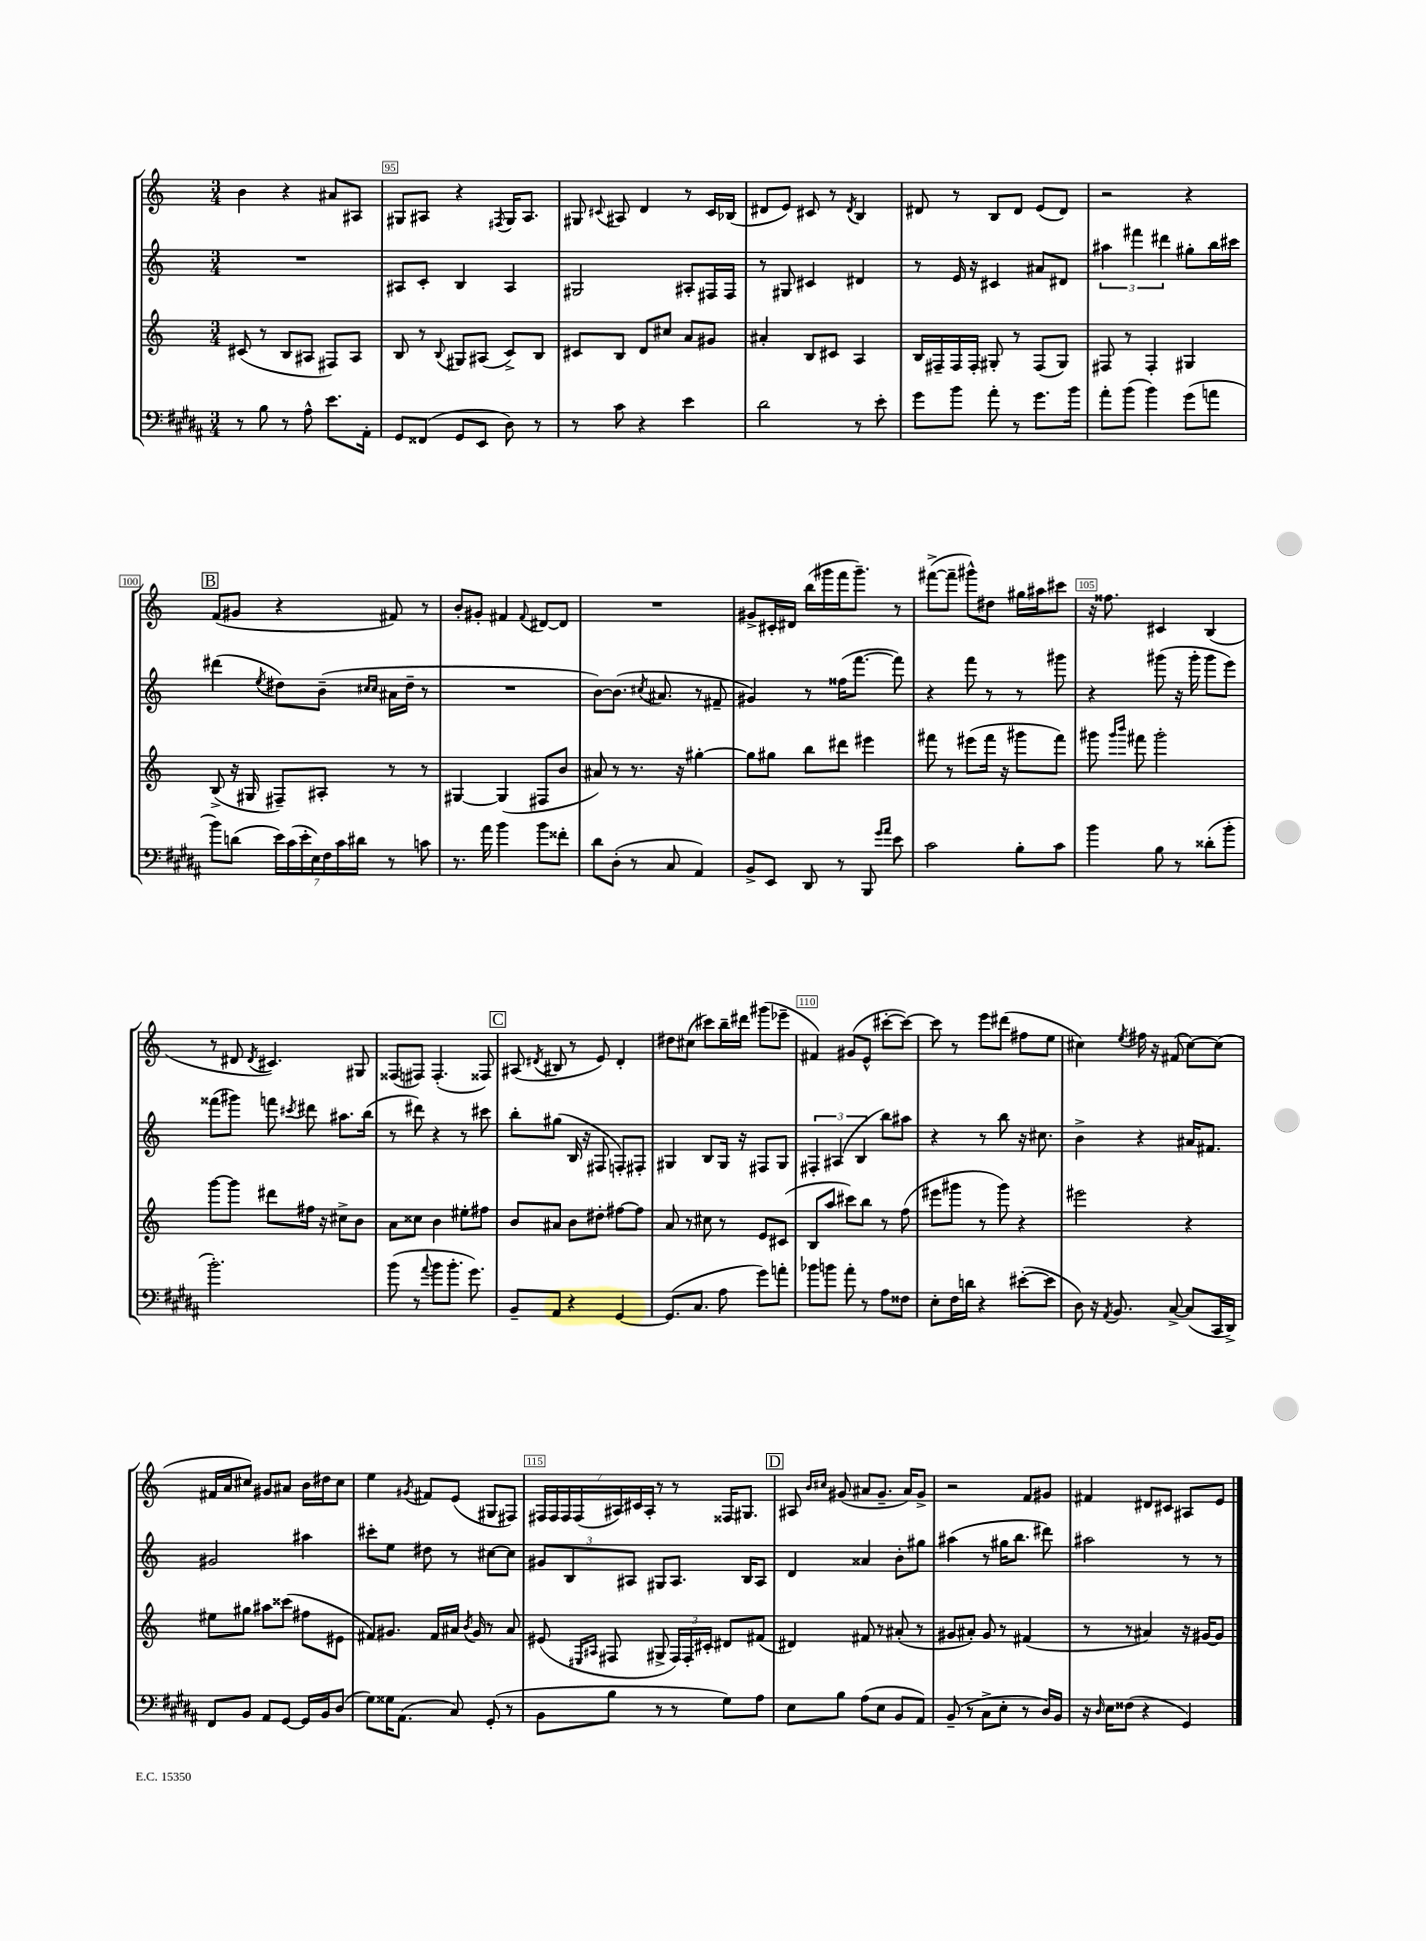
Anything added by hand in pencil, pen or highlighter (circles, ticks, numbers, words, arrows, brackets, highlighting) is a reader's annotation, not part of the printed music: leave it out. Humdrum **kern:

**kern	**kern	**kern	**kern
*staff4	*staff3	*staff2	*staff1
*clefF4	*clefG2	*clefG2	*clefG2
*k[f#c#g#d#a#]	*k[]	*k[]	*k[]
*M3/4	*M3/4	*M3/4	*M3/4
8r	(8c#	2.r	4b
8B	8r	.	.
8r	8B	.	4r
8A#^^	8A#	.	.
8.e	8F#)	.	8a#
.	8A#	.	8A#
16AA#'	.	.	.
=	=	=	=
8GG#	8B	8A#	8G#
(8FF##	8r	8c'	8A#
.	8qqB	.	.
8GG#	8G#	4B	4r
8EE	(8A#	.	.
.	.	.	8qF#
8D#)	8c^)	4A#	16G#
.	.	.	8.A#
8r	8B	.	.
=	=	=	=
8r	8c#	2G#	8G#
.	.	.	8qqc#
8c#	8B	.	8A#
4r	8d	.	4d
.	8cc#	.	.
4e	8a	8A#'	8r
.	8g#	16F#	16c#
.	.	16F#	(16B-
=	=	=	=
2d#	4a#'	8r	8d#
.	.	8G#	8e)
.	8B	4c#	8c#
.	8c#	.	8r
.	.	.	8qd#
8r	4A	4d#	4B
8e'	.	.	.
=	=	=	=
8g#	16B	8r	8d#
.	16F#~	.	.
8b	16F#	16e	8r
.	16F#'	16r	.
8a#'	8G#'	4c#	8B
8r	8r	.	8d#
8.g#	(8F#	8a#	(8e
.	8G#)	8d#	8d#)
16b	.	.	.
=	=	=	=
8a#'	8F#	6aa#	2r
(8b	8r	.	.
.	.	6fff#	.
4b)	4F#'	.	.
.	.	6ddd#	.
(8g#	4G#	8gg#'	4r
8a	.	16bb	.
.	.	16ccc#	.
=	=	=	=
8b)	(8B^	(4ddd#	(8f
(8d	16r	.	8g#
.	16G#	.	.
.	.	8qee	.
28e)	8F#~)	8dd#)	4r
(28c#	.	.	.
28e'	.	.	.
28E)	.	.	.
.	8A#'	(8b~	.
28F#	.	.	.
28c#	.	.	.
28d#	.	.	.
.	.	16qqcc#	.
.	.	16qqcc#	.
8r	8r	16a#	8f#)
.	.	16dd#~	.
8c	8r	8r	8r
=	=	=	=
8.r	[4G#	2.r	8b'
.	.	.	8g#'
16a#	.	.	.
4b	(4G#]	.	4f#
.	.	.	8qqf#
8b	8F#	.	[8d#
8f##'	8b	.	8d#]
=	=	=	=
8d#	8a#)	[8b)	2.r
(8D#'	8r	(8.b]	.
8r	8.r	.	.
.	.	8qcc#	.
.	.	8.a#	.
8C#	.	.	.
.	16r	.	.
4AA#)	[4gg#'	8r	.
.	.	8f#~	.
=	=	=	=
8BB^	8gg#]	4g#)	8g#^
8EE	8gg#	.	16c#'
.	.	.	16d#
8DD#	8bb	8r	(16bb
.	.	.	16ggg#
8r	8ddd#	(16ff##	16fff
.	.	[8.fff	8.ggg#~)
8BBB	4eee#	.	.
16qqg#	.	.	.
16qqa#	.	.	.
8e	.	8fff])	8r
=	=	=	=
2c#	8fff#	4r	([8fff#^
.	8r	.	8fff#~]
.	(8eee#	8fff	8ggg#^^)
.	16fff#	8r	8dd#
.	16r	.	.
8B'	8ggg#	8r	16gg#
.	.	.	16aa#
8c#	8fff#)	8ggg#	8ccc#
=	=	=	=
4b	8ggg#	4r	16r
.	.	.	8.ff##
.	16qqggg#	.	.
.	16qqbbb	.	.
.	8fff#	.	.
8B	2ggg#'	(8ggg#	4c#
8r	.	16r	.
.	.	16ggg#'	.
(8d##'	.	8ggg#	(4B
8b'	.	8eee)	.
=	=	=	=
2.b')	[8ggg	(8fff##	8r
.	8ggg]	8ggg#)	8d#
.	.	.	8qd#
.	8ddd#	8fff	4.c#)
.	.	8qccc#	.
.	16ff#	8ddd#	.
.	16r	.	.
.	8cc#^	8.aa#	.
.	8b	.	8G#
.	.	(16bb	.
=	=	=	=
(8b	8a	8r	(8F##
8r	8cc##	8ddd#)	8F#)
8qqa#	.	.	.
8b	4b	4r	(4.F#'
8.b'	.	.	.
.	8ee#'	8r	.
8.g#)	.	.	.
.	8ff#	8ccc#	8F##)
=	=	=	=
8BB~	8b	8bb'	(8A#
.	.	.	8qd#
8AA#	8a#	(8gg#	8B#
4r	8b	16B	8r
.	.	16r	.
.	8dd#'	8F#	8e)
[4GG#	[8ff#	8F')	4d#'
.	8ff#]	8F#'	.
=	=	=	=
(8.GG#]	8a	4G#	8dd#
.	8r	.	(8cc#
8.C#	.	.	.
.	8cc#	8B	8ccc#)
8A#	8r	16G#	16bb~
.	.	16r	16ddd#
8g#)	8e	8F#	(8ggg#
8a'	(8c#	8G#	8eee-~
=	=	=	=
8b-	8B	6F#'	4f#)
8b	8aa	.	.
.	.	(6A#	.
8a#'	8ccc#)	.	(8g#
.	.	6B	.
8r	8bb	.	8e^^
8A#	8r	8bb)	[8ccc#'
8F##	(8ff	8aa#	8ccc#_)
=	=	=	=
8E'	8eee#	4r	8ccc#]
16F#	8ggg#	.	8r
16d	.	.	.
4r	8r	8r	8eee
.	8ggg#)	8bb	(8ddd#
([8e#'	4r	16r	8ff#
.	.	8.cc#	.
8e#]	.	.	8ee
=	=	=	=
8D#)	2eee#	4b^	4cc#)
16r	.	.	.
8qAA#	.	.	.
8.BB	.	.	.
.	.	.	8qee
.	.	4r	16ff#
.	.	.	16r
[8C#^	.	.	(8f#
(8C#]	4r	16a#	[8cc#)
.	.	8.f#	.
16CC#	.	.	(8cc#]
16DD#^)	.	.	.
=	=	=	=
8FF#	8ee#	2g#	16f#
.	.	.	16a
8BB	8gg#	.	8cc#)
8AA#	8aa#	.	8g#
[8GG#	(8ccc##	.	8a#
16GG#]	8ff#	4aa#	16b
16BB	.	.	16dd#
(8D#	8e#	.	8cc#
=	=	=	=
8G#)	8f#)	8ccc#'	4ee
16G##	8.g#	8ee	.
(8.AA#	.	.	.
.	.	.	8qg#
.	.	8dd#	8f#
.	16f#	.	.
8C#)	16a#	8r	(8e
.	8qb	.	.
.	16g#	.	.
(8GG#'	8r	[8cc#	8G#
8r	8a#	8cc#]	8F#)
=	=	=	=
8BB	(8e#	12g#	28F#
.	.	.	28F#
.	.	.	28F#
.	.	12B	.
.	.	.	(28F#
.	16qqE#	.	.
.	16qqA#	.	.
8B	8F#	.	.
.	.	.	28A#)
.	.	12A#	.
.	.	.	28c#
.	.	.	28A#'
8r	8G#^	8G#	8r
8r	24F#)	8.A#	8r
.	24F#'	.	.
.	24c#'	.	.
8G#)	8d#	.	16F##
.	.	16B	8.G#
8A#	(8f#	8A#	.
=	=	=	=
8E	4d#)	4d	8A#
.	.	.	16qqb
.	.	.	16qqcc#
8B	.	.	(8g#
(8A#	8f#	4a##	8a#
8E	8r	.	8.g#~
8BB	(8a#'	8b'	.
.	.	.	16a#)
8AA#)	8r	8gg#	8g#^
=	=	=	=
(8BB~	8g#	(4aa#	2r
8r	8a#')	.	.
8C#^	8g#	8r	.
8E'	8r	16gg#	.
.	.	8.bb	.
8r	(4f#	.	8f
16D#)	.	8ddd#)	8g#
16BB	.	.	.
=	=	=	=
16r	8r	2aa#	4f#
16qqD#	.	.	.
16E	.	.	.
(8F##	8r	.	.
4r	4a#)	.	8d#
.	.	.	8c#
4GG#)	16r	8r	8A#
.	[16g#	.	.
.	8g#]	8r	8e
==	==	==	==
*-	*-	*-	*-
